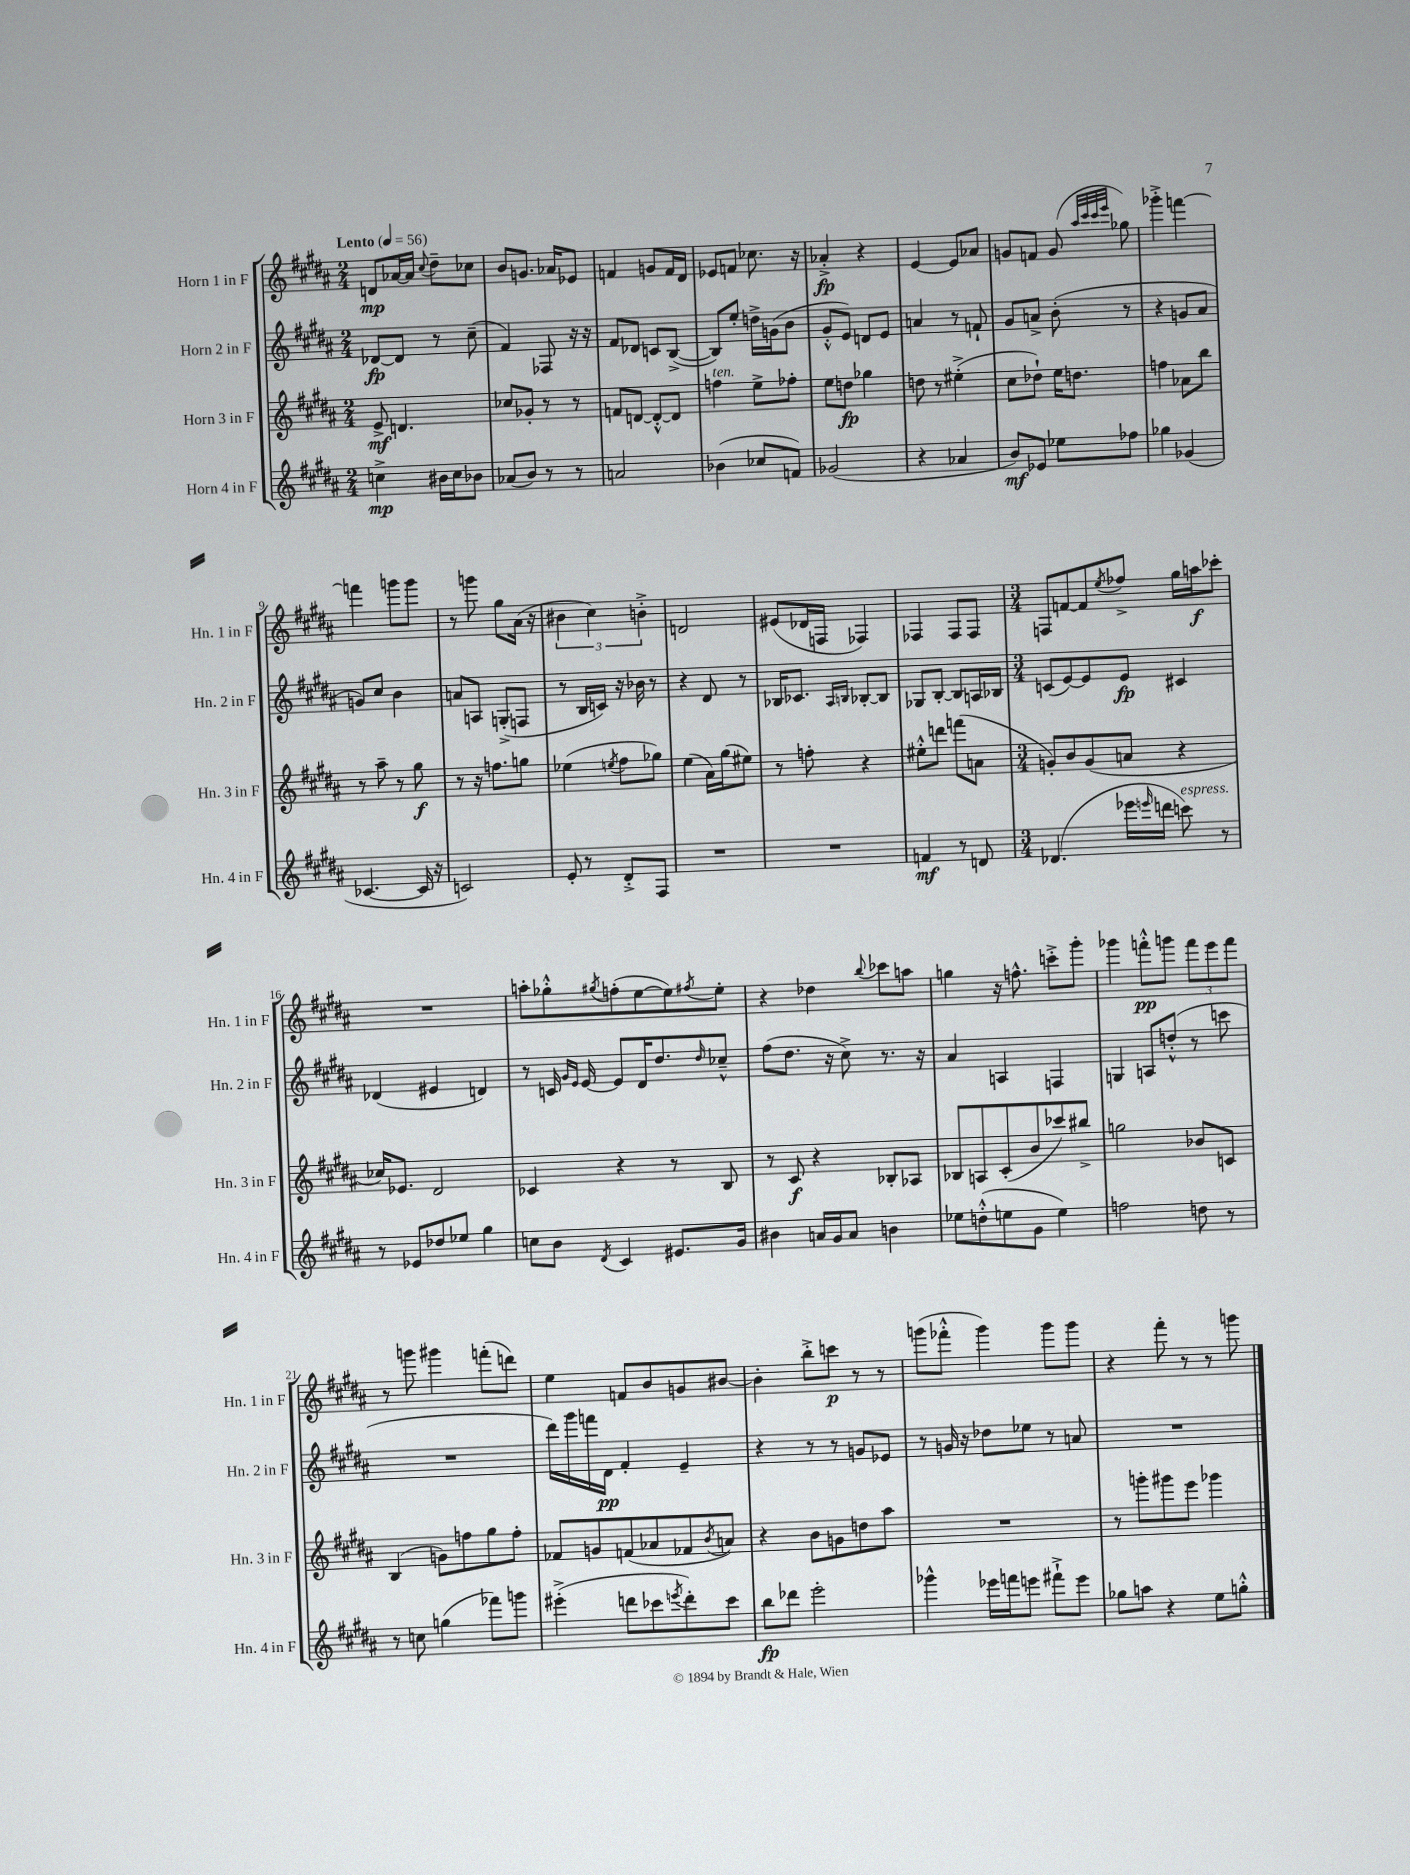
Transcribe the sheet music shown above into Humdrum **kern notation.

**kern	**kern	**kern	**kern
*staff4	*staff3	*staff2	*staff1
*clefG2	*clefG2	*clefG2	*clefG2
*k[f#c#g#d#a#]	*k[f#c#g#d#a#]	*k[f#c#g#d#a#]	*k[f#c#g#d#a#]
*M2/4	*M2/4	*M2/4	*M2/4
*MM56	*MM56	*MM56	*MM56
4cc^	8e^	[8d-	8d
.	4.d	8d-]	[16a-
.	.	.	16a-]
.	.	.	8qqcc#
16b#	.	8r	8dd#~
16cc	.	.	.
8b-	.	(8cc#~	8cc-
=	=	=	=
(8a-	8cc-	4f#)	8b
8b)	8g-'	.	8.g
8r	8r	8F-	.
.	.	.	16a-
8r	8r	16r	8e-
.	.	16r	.
=	=	=	=
2a	8f	8f#	4f
.	[8d	8d-	.
.	8d'^^_	8c	8g
.	8d]	([8B^	16f
.	.	.	16d#
=	=	=	=
(4b-	4ff	8B])	8e-
.	.	8ee'	8f
8cc-	8ee^	16dd^	8.cc-
.	.	(16g	.
8f)	8ff-'	8b	.
.	.	.	16r
=	=	=	=
(2g-	8ee	8g#'^^	4a-'^
.	8dd	8e)	.
.	4gg-	8d	4r
.	.	8e	.
=	=	=	=
4r	8dd	4a	[4e
.	8r	.	.
4a-	(4ee#'^	8r	8e]
.	.	8f`	8a-
=	=	=	=
8b)	8cc#	8g#	8g
8e-	8dd-`)	8a^	8f
8ee-	16ee	(8b'	(8g
.	8.dd	.	.
.	.	.	32qqaa#
.	.	.	32qqccc#
.	.	.	32qqccc#
.	.	.	32qqeee
8ff-	.	8r	8gg-)
=	=	=	=
4gg-	4ff	4r	4ggg-'^
(4g-	8a-	8g	[4fff
.	8bb	8a#	.
=	=	=	=
[4.c-	8r	8g)	4fff]
.	8aa#~	8cc#	.
.	8r	4b	8ggg
16c-]	8gg#	.	8ggg
16r	.	.	.
=	=	=	=
2c)	8r	8a	8r
.	16r	8A	8ggg
.	8.ff	.	.
.	.	(8G'^	8gg#
.	8gg	8F	(16a#
.	.	.	16r
=	=	=	=
8e'	(4ee-	8r	6b#
8r	.	16B	.
.	.	.	6cc#)
.	.	16c)	.
.	8qee	.	.
8d#'^	8ff#	16r	.
.	.	16b-	.
.	.	.	6b'^
8F#	8gg-)	8r	.
=	=	=	=
2r	(4ee	4r	2d
.	16a#)	8d#	.
.	(16gg#	.	.
.	8ee#)	8r	.
=	=	=	=
2r	8r	16B-	(8e#
.	.	8.c-	.
.	8ff'	.	16d-
.	.	.	16F
.	.	16qqA#	.
.	.	16qqB	.
.	4r	[8B-'	4F-)
.	.	8B-]	.
=	=	=	=
4f	8ee#'^^	8G-	4F-
.	8ddd	[8B'	.
8r	(8fff	8B]	8F-
8d	8a	16A	8F-
.	.	16B-	.
=	=	=	=
*M3/4	*M3/4	*M3/4	*M3/4
(4.d-	8g')	(8c	8F
.	8b	[8e)	[8f
.	(8g	8e]	8f]
.	.	.	8qee
16eee-	8a	8e	8ff-^
16qqeee	.	.	.
16ddd	.	.	.
8ccc)	4r	4c#	16gg#
.	.	.	16aa
8r	.	.	8ccc-'
=	=	=	=
8r	16cc-)	(4d-	2.r
.	8.e-	.	.
8e-	.	.	.
8dd-	2d#	4e#	.
8ee-	.	.	.
4gg#	.	4d)	.
=	=	=	=
8cc	4c-	8r	8aa'
8b	.	16c	8gg-'^^
.	.	16qqg#	.
.	.	16qqe	.
.	.	[16e	.
8qd#	.	.	8qgg#
4c#	4r	8e]	(8ff'
.	.	16d#	[8ee
.	.	8.dd#	.
8.e#	8r	.	8ee])
.	.	16qqdd#	8qff#
.	8B	8cc-~^^	8ee'
16g#	.	.	.
=	=	=	=
4b#	8r	(8ff#	4r
.	8c#	8.dd#	.
16a	4r	.	4dd-
16g#	.	16r	.
8a	.	8cc#^)	.
.	.	.	8qqbb
4b	8B-'	8.r	8ccc-
.	8A-	.	8aa
.	.	16r	.
=	=	=	=
8ee-	8B-	4a#	4gg
(8dd'^^	8A	.	.
8ee	(8c#'	4A	16r
.	.	.	8.ff^^
8g#	8b	.	.
4ee)	8ccc-)	4F	8ccc'^
.	8bb#^	.	8ggg#'
=	=	=	=
2ff	2gg	4G	4ggg-
.	.	8A	8fff'^^
.	.	(8dd'^^	8ggg
8dd	8b-	8r	12fff
.	.	.	12eee
8r	8c	8ccc	.
.	.	.	12fff
=	=	=	=
8r	(4B	2.r	8r
8cc	.	.	8ggg
(4gg	8g)	.	4ggg#
.	8ff	.	.
8fff-)	8gg#	.	(8fff'
8ggg	8ff'	.	8ddd)
=	=	=	=
(4eee#'^	8f-	16ddd#)	4ee
.	.	16ggg#	.
.	8g	16fff	.
.	.	16d#	.
8ddd	(8f	4f#'	8f
8ccc-	8a-	.	8b
8qeee	.	.	.
8ddd')	8f-	4e~	8g
.	8qb	.	.
8ccc-	8a)	.	[8b#
=	=	=	=
8bb	4r	4r	4b#']
8ddd-	.	.	.
2eee'	8b	8r	8bb'^
.	8g	8r	8ccc
.	8dd	8g	8r
.	8aa#	8e-	8r
=	=	=	=
4ggg-^^	2.r	8r	(8ggg
.	.	16g	8fff-'^^
.	.	16r	.
16eee-	.	8dd-	4ggg)
16fff	.	.	.
8eee	.	8ee-	.
8fff#`^	.	8r	8ggg
8eee	.	8a	8ggg
=	=	=	=
8gg-	8r	2.r	4r
8aa	8ggg'	.	.
4r	8ggg#	.	8fff#'
.	8eee	.	8r
8ee	4ggg-	.	8r
8gg'^^	.	.	8ggg
==	==	==	==
*-	*-	*-	*-
